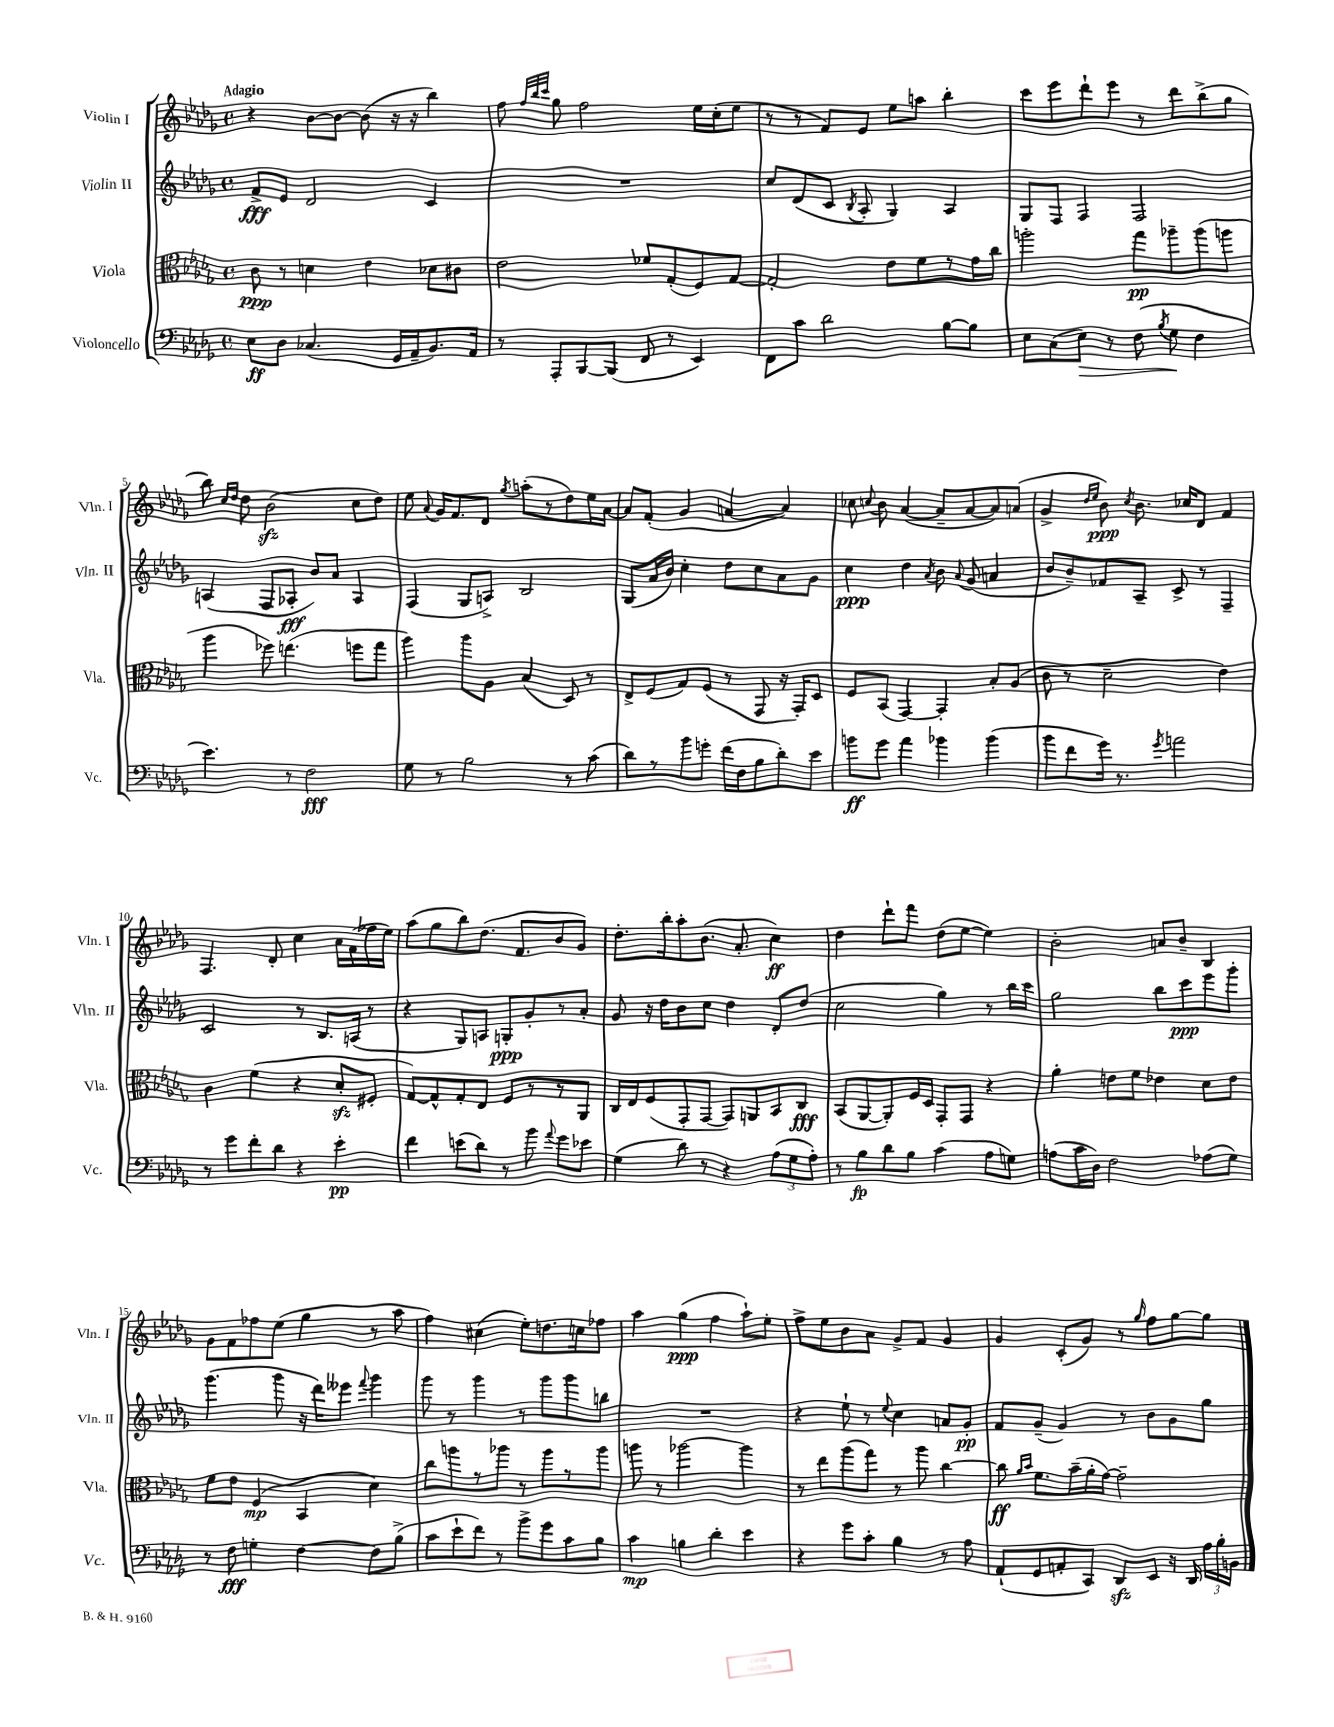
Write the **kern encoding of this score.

**kern	**kern	**kern	**kern
*staff4	*staff3	*staff2	*staff1
*clefF4	*clefC3	*clefG2	*clefG2
*k[b-e-a-d-g-]	*k[b-e-a-d-g-]	*k[b-e-a-d-g-]	*k[b-e-a-d-g-]
*M4/4	*M4/4	*M4/4	*M4/4
*met(c)	*met(c)	*met(c)	*met(c)
8E-	8c	8f^	4r
8D-	8r	8e-	.
(4.C-	4d	2d-	[8b-
.	.	.	8b-_
.	4e-	.	(8b-]
16GG-	.	.	16r
16AA-~	.	.	16r
8.BB-)	8d-	4c	4bb-)
.	8c#	.	.
16AA-	.	.	.
=	=	=	=
8r	2e-	1r	8ff
.	.	.	32qqff
.	.	.	32qqbb-
.	.	.	32qqccc
8AAA-'	.	.	8gg-
[8BBB-	.	.	2ff
(8BBB-]	.	.	.
8FF	8f-	.	.
8r	(8G-'	.	.
4EE-)	8F)	.	16ee-
.	.	.	(16cc'
.	[8G-	.	8ee-
=	=	=	=
8FF	2G-']	8cc	8r
8c	.	(8d-	8r
2d-	.	8c	8f)
.	.	8qB-	.
.	.	8A-'	8e-
.	8e-	4G-)	8ee-
.	8f	.	8aa
[8B-	8r	4A-	4bb-'
8B-]	16g-	.	.
.	16cc	.	.
=	=	=	=
8E-	2aa'	8G-	8ccc
(8C	.	8F	8eee-
8E-)	.	4F	8ddd-`
8r	.	.	8eee-
(8F	8gg-	2F	8r
8qB-	.	.	.
8G-	8aa-~	.	8ddd-
4F	(8aa-	.	(8bb-^
.	8aa	.	8gg-
=	=	=	=
4.e-)	4aa-	(4A	8bb-)
.	.	.	16qqcc
.	.	.	16qqdd-
.	.	.	8dd-
.	8ff-)	8F	(2b-
8r	(4.ee	8A-'	.
2F	.	8b-)	.
.	.	8a-	.
.	8ff	4A-	8cc
.	8gg-	.	8dd-)
=	=	=	=
8G-	4aa-)	(4F	8ee-
.	.	.	8qqa-
8r	.	.	16g-
.	.	.	8.f
2B-	8aa-	8G-	.
.	8A-	8A^)	8d-
.	.	.	8qgg-
.	(4B-	2B-	(8aa'
.	.	.	8r
8r	8D-)	.	8dd-)
(8c	8r	.	16ee-
.	.	.	[16a-
=	=	=	=
8d-)	8E-^	(8G-	8a-]
8r	(8F	16a-	(8f'
.	.	16b-)	.
8b-	8G-)	4cc'	4g-
8g'	(8F	.	.
(16f	8r	8dd-	[4a
16F	.	.	.
8B-	8GG-	8cc	.
8d-')	16r	8a-	4a])
.	16GG-')	.	.
8e-	8D-	8g-	.
=	=	=	=
8b	8F	4cc	8cc-
.	.	.	8qqcc
8g-	(8BB-	.	8b-
4a-	[4GG-)	4dd-	([4a-
.	.	8qa-	.
4b-	4GG-']	8b-	8a-~]
.	.	8qqa-	.
.	.	(8g-	[8a-
(4b-	8B-'	4a	8a-])
.	(8A-	.	(8a
=	=	=	=
8b-	8c	8b-	4g-^
8f	8r	8b-~)	.
.	.	.	16qqdd-
.	.	.	16qqee-
16g-)	2d-~	8f-	8b-)
8.r	.	.	.
.	.	.	8qcc
.	.	8A-~	8.b-
8qg-	.	.	.
2a	.	8c^	.
.	.	.	16cc-
.	.	8r	8d-
.	4e-)	4F~	4f
=	=	=	=
8r	4c	2c	4.F
8g-	.	.	.
8f'	(4f	.	.
8d-	.	.	8d-'
4r	4r	8r	4cc
.	.	8.B-	.
4e-'	8d-'	.	16a-
.	.	(16A	(16f
.	8F#'	8r	16ff-
.	.	.	16ee-)
=	=	=	=
4f	[8G-)	4r	(8aa-
.	8G-^^]	.	8gg-
(8e	8G-'	8G-)	8bb-)
8d-)	8E-	8A	(8.dd-
8r	8F	8G'	.
.	.	.	8.f
8b-	8r	8g-'	.
8qqa-	.	.	.
8g-	8r	8r	8b-
8e-	8AA-	8a-'	8g-)
=	=	=	=
(4G-	16C	8g-	8.dd-'
.	16E-	.	.
.	(8F	16r	.
.	.	16dd-	16bb-'
8d-)	8GG-'	8b-	8aa-'
8r	[8GG-	8cc	(8.b-
4r	8GG-])	4dd-	.
.	.	.	8.a-'
.	8AA	.	.
(12A-	8BB-	8d-'	4cc)
12G-	.	.	.
.	8C	(8dd-	.
12A-')	.	.	.
=	=	=	=
8r	(8BB-	2cc	4dd-
8B-	[8AA-	.	.
8d-	8AA-'])	.	8ddd-`
8B-	16F	.	8fff
.	16D-	.	.
(4c	8GG-'	4gg-)	(8dd-
.	8GG-	.	[8ee-
8A-	4r	8r	4ee-])
8G)	.	16bb-	.
.	.	16ccc	.
=	=	=	=
(8A	4a-'	2gg-	2b-'
16c	.	.	.
16D-)	.	.	.
2F	8e	.	.
.	8f	.	.
.	4e-	8bb-	8a
.	.	8ccc	8b-~
(8A-	8d-	8eee-	4B-
8G-)	8e-	8ggg-'	.
=	=	=	=
8r	8f	(4.ggg-	8g-
8F	8e-	.	8f
4G'	(4F	.	8ff-
.	.	8ggg-	(8ee-
[4F	4BB-	16r	4gg-
.	.	16ddd-)	.
.	.	8eee--	.
.	.	8qqfff	.
8F]	4d-)	4ggg-	8r
(8B-^	.	.	8aa-
=	=	=	=
8c	8cc	8ggg-	4ff)
8e-`	8aa	8r	.
8f)	8r	4ggg-	(4cc#
8r	8aa-	.	.
8b-^	8r	8r	8ee-')
8g-	8aa-	8ggg-	8.dd
8c	8r	8ggg-	.
.	.	.	16cc
8B-	8aa-	8bb	8ff-
=	=	=	=
4c	8aa	1r	4aa-
.	8r	.	.
4B	[2aa-	.	(4gg-
4d-'	.	.	4ff
4e-	4aa-]	.	8aa-`)
.	.	.	8ee-'
=	=	=	=
4r	8r	4r	8ff^
.	8ee-	.	8ee-
8g-	(8aa-	8ee-`	8b-
8c'	8gg-)	8r	8a-
.	.	8qqee-	.
4B-	8r	4cc	8g-^
.	8aa-	.	8f
8r	[4cc	8a	4g-
8A-	.	8g-'	.
=	=	=	=
(8AA-`	8cc]	8f	4g-
.	16qqa-	.	.
.	16qqb-	.	.
8GG-	8.f	(8g-~	.
8AA'	.	4g-)	(8c'
.	(16b-~	.	.
8CC)	16a-'	.	8g-)
.	[16g-)	.	.
8DD-	2g-~]	8r	8r
.	.	.	16qqgg-
8EE-	.	8b-	8ff
16r	.	8g-	[8gg-
16DD-	.	.	.
24A-	.	8gg-	8gg-]
24B-'	.	.	.
24BB	.	.	.
==	==	==	==
*-	*-	*-	*-
